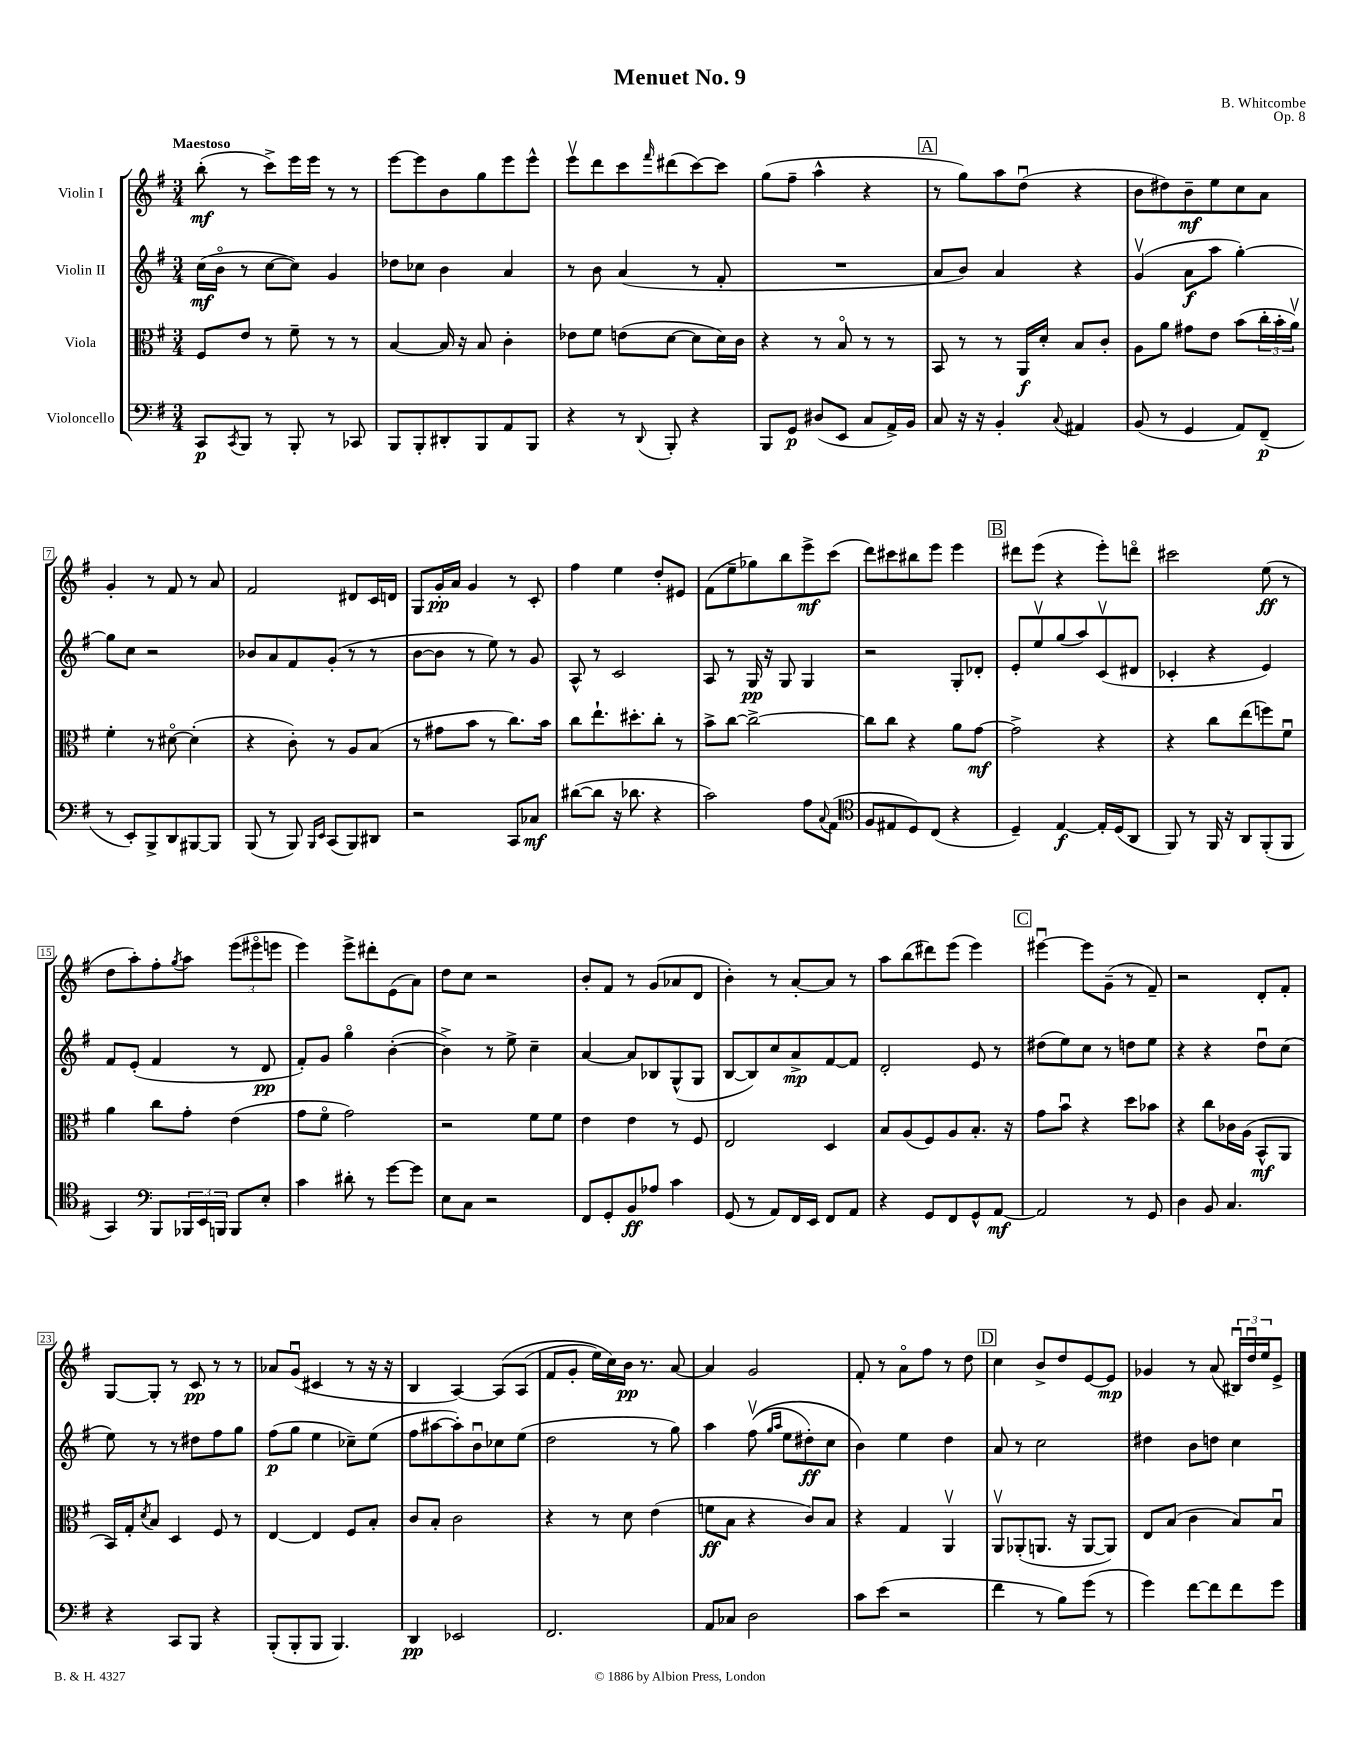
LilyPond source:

\header { title = "Menuet No. 9" composer = "B. Whitcombe" opus = "Op. 8" }
<<
\new StaffGroup <<
\new Staff = "s0" \with { instrumentName = "Violin I" } {
    \clef treble \key g \major \numericTimeSignature \time 3/4 \tempo "Maestoso"
    b''8-.\mf( r8 c'''8->) e'''16 e'''16 r8 r8 |
    e'''8~ e'''8 b'8 g''8 e'''8 e'''8-^ |
    e'''8\upbow d'''8 c'''8 \grace { fis'''16 } dis'''8( c'''8~) c'''8 |
    g''8( fis''8-- a''4-^ r4 |
    \mark \markup { \box "A" } r8 g''8) a''8 d''8\downbow( r4 |
    b'8 dis''8) b'8--\mf e''8 c''8 a'8 |
    g'4-. r8 fis'8 r8 a'8 |
    fis'2 dis'8 c'16 d'16 |
    g8 g'16-.\pp a'16 g'4 r8 c'8-. |
    fis''4 e''4 d''8-. eis'8 |
    fis'8( e''8-- ges''8) b''8 e'''8->\mf c'''8( |
    d'''8) cis'''8 bis''8 e'''8 e'''4 |
    \mark \markup { \box "B" } dis'''8 e'''8( r4 e'''8-.) d'''8\flageolet |
    cis'''2 e''8\ff( r8 |
    d''8 a''8-.) fis''8-. \acciaccatura { g''8 } a''8 \tuplet 3/2 { e'''8( eis'''8\flageolet e'''8 } |
    e'''4) e'''8-> dis'''8-. e'8( a'8) |
    d''8 c''8 r2 |
    b'8-. fis'8 r8 g'8( aes'8 d'8 |
    b'4-.) r8 a'8~-. a'8 r8 |
    a''8 b''8( dis'''8) e'''8( e'''4) |
    \mark \markup { \box "C" } eis'''4~\downbow eis'''8 g'8--( r8 fis'8--) |
    r2 d'8-. fis'8-. |
    g8~ g8-. r8 c'8\pp r8 r8 |
    aes'8 g'8\downbow( cis'4 r8 r16 r16 |
    b4 a4~) a8\( a8( |
    fis'8 g'8-. e''16) c''16\) b'16\pp r8. a'8~ |
    a'4 g'2 |
    fis'8-. r8 a'8\flageolet fis''8 r8 d''8 |
    \mark \markup { \box "D" } c''4 b'8-> d''8 e'8~ e'8\mp |
    ges'4 r8 a'8( \tuplet 3/2 { bis16\downbow) d''16\downbow e''16 } e'8-> \bar "|." |
}
\new Staff = "s1" \with { instrumentName = "Violin II" } {
    \clef treble \key g \major \numericTimeSignature \time 3/4
    c''16\mf( b'16\flageolet r8 c''8~ c''8) g'4 |
    des''8 ces''8 b'4 a'4 |
    r8 b'8 a'4( r8 fis'8-. |
    R2. |
    \mark \markup { \box "A" } a'8 b'8) a'4 r4 |
    g'4\upbow( a'8\f a''8 g''4~-.) |
    g''8 c''8 r2 |
    bes'8 a'8 fis'8 g'8-.( r8 r8 |
    b'8~ b'8 r8 e''8) r8 g'8 |
    a8-^ r8 c'2 |
    a8 r8 g16\pp r16 g8 g4 |
    r2 g8-. des'8-. |
    \mark \markup { \box "B" } e'8-. e''8\upbow g''8( a''8) c'8\upbow( dis'8 |
    ces'4-. r4 e'4) |
    fis'8 e'8-.( fis'4 r8 d'8\pp |
    fis'8-.) g'8 g''4\flageolet b'4~-.( |
    b'4->) r8 e''8-> c''4-- |
    a'4~ a'8 bes8 g8-^( g8 |
    b8~ b8) c''8 a'8->\mp fis'8~ fis'8 |
    d'2-. e'8 r8 |
    \mark \markup { \box "C" } dis''8( e''8) c''8 r8 d''8 e''8 |
    r4 r4 d''8\downbow c''8( |
    e''8) r8 r8 dis''8 fis''8 g''8 |
    fis''8\p( g''8 e''4 ces''8--) e''8( |
    fis''8 ais''8~ ais''8-.) b'8\downbow ces''8 e''8( |
    d''2 r8 g''8) |
    a''4 fis''8\upbow(\( \grace { g''16 a''16 } e''8 dis''8-.\ff) c''8 |
    b'4\) e''4 d''4 |
    \mark \markup { \box "D" } a'8 r8 c''2 |
    dis''4 b'8 d''8 c''4 \bar "|." |
}
\new Staff = "s2" \with { instrumentName = "Viola" } {
    \clef alto \key g \major \numericTimeSignature \time 3/4
    fis8 e'8 r8 fis'8-- r8 r8 |
    b4~ b16 r16 b8 c'4-. |
    ees'8 fis'8 e'8( d'8~ d'8 d'16) c'16 |
    r4 r8 b8\flageolet r8 r8 |
    \mark \markup { \box "A" } b,8 r8 r8 a,16\f d'16-. b8 c'8-. |
    a8 a'8 gis'8 e'8 b'8( \tuplet 3/2 { c''16-. b'16-. a'16\upbow) } |
    fis'4-. r8 dis'8~\flageolet dis'4-.( |
    r4 c'8-.) r8 a8 b8( |
    r8 gis'8 b'8 r8 c''8.) b'16 |
    c''8 e''8.-! dis''8.-. c''8-. r8 |
    b'8-> c''8~ c''2~-> |
    c''8 c''8 r4 a'8 g'8~\mf |
    \mark \markup { \box "B" } g'2-> r4 |
    r4 c''8 e''8( f''8) fis'8\downbow |
    a'4 c''8 g'8-. e'4( |
    g'8 fis'8\flageolet g'2) |
    r2 fis'8 fis'8 |
    e'4 e'4 r8 fis8 |
    e2 d4 |
    b8 a8( fis8) a8 b8.-. r16 |
    \mark \markup { \box "C" } g'8 b'8\downbow r4 d''8 bes'8 |
    r4 c''8 ces'16 a16( b,8-^\mf a,8 |
    b,16) g16-. \acciaccatura { d'8 } b8 d4 fis8 r8 |
    e4~ e4 fis8 b8-. |
    c'8 b8-. c'2 |
    r4 r8 d'8 e'4( |
    f'8\ff b8 r4 c'8) b8 |
    r4 g4 a,4\upbow |
    \mark \markup { \box "D" } a,8\upbow aes,8-.( a,8. r16 a,8~ a,8) |
    e8 b8( c'4 b8) b8\downbow \bar "|." |
}
\new Staff = "s3" \with { instrumentName = "Violoncello" } {
    \clef bass \key g \major \numericTimeSignature \time 3/4
    c,8\p \acciaccatura { c,8 } b,,8 r8 b,,8-. r8 ces,8 |
    b,,8 b,,8-. dis,8-. b,,8 a,8 b,,8 |
    r4 r8 \appoggiatura { d,8 } b,,8-. r4 |
    b,,8 g,8\p dis8( e,8 c8 a,16->) b,16 |
    \mark \markup { \box "A" } c8 r16 r16 b,4-. \appoggiatura { c8 } ais,4 |
    b,8( r8 g,4 a,8) fis,8--\p( |
    r8 e,8-.) b,,8-> d,8 bis,,8~ bis,,8 |
    b,,8( r8 b,,8) \grace { b,,16 e,16 } c,8( b,,8) dis,8 |
    r2 c,8 ces8\mf |
    dis'8~( dis'8 r16 des'8. r4 |
    c'2) a8 \appoggiatura { c8 } a,8( |
    \clef tenor fis8 eis8 d8) c8( r4 |
    \mark \markup { \box "B" } d4--) e4~\f e16-. d16( a,8 |
    fis,8) r8 fis,16 r16 a,8 fis,8-.( fis,8 |
    g,4) \clef bass b,,8 \tuplet 3/2 { bes,,16 e,16 b,,16 } b,,8 e8-. |
    c'4 dis'8-. r8 g'8~ g'8 |
    e8 c8 r2 |
    fis,8 g,8-. b,8\ff aes8 c'4 |
    g,8( r8 a,8) fis,16 e,16 fis,8 a,8 |
    r4 g,8 fis,8 g,8-^ a,8~\mf |
    \mark \markup { \box "C" } a,2 r8 g,8 |
    d4 b,8 c4. |
    r4 c,8 b,,8 r4 |
    b,,8-.( b,,8-. b,,8 b,,4.) |
    d,4\pp ees,2 |
    fis,2. |
    a,8 ces8 d2 |
    c'8 e'8( r2 |
    \mark \markup { \box "D" } fis'4 r8 b8) g'8( r8 |
    g'4) fis'8~ fis'8 fis'8 g'8 \bar "|." |
}
>>
>>
\layout { \context { \Score \override BarNumber.stencil = #(make-stencil-boxer 0.1 0.3 ly:text-interface::print) } }
